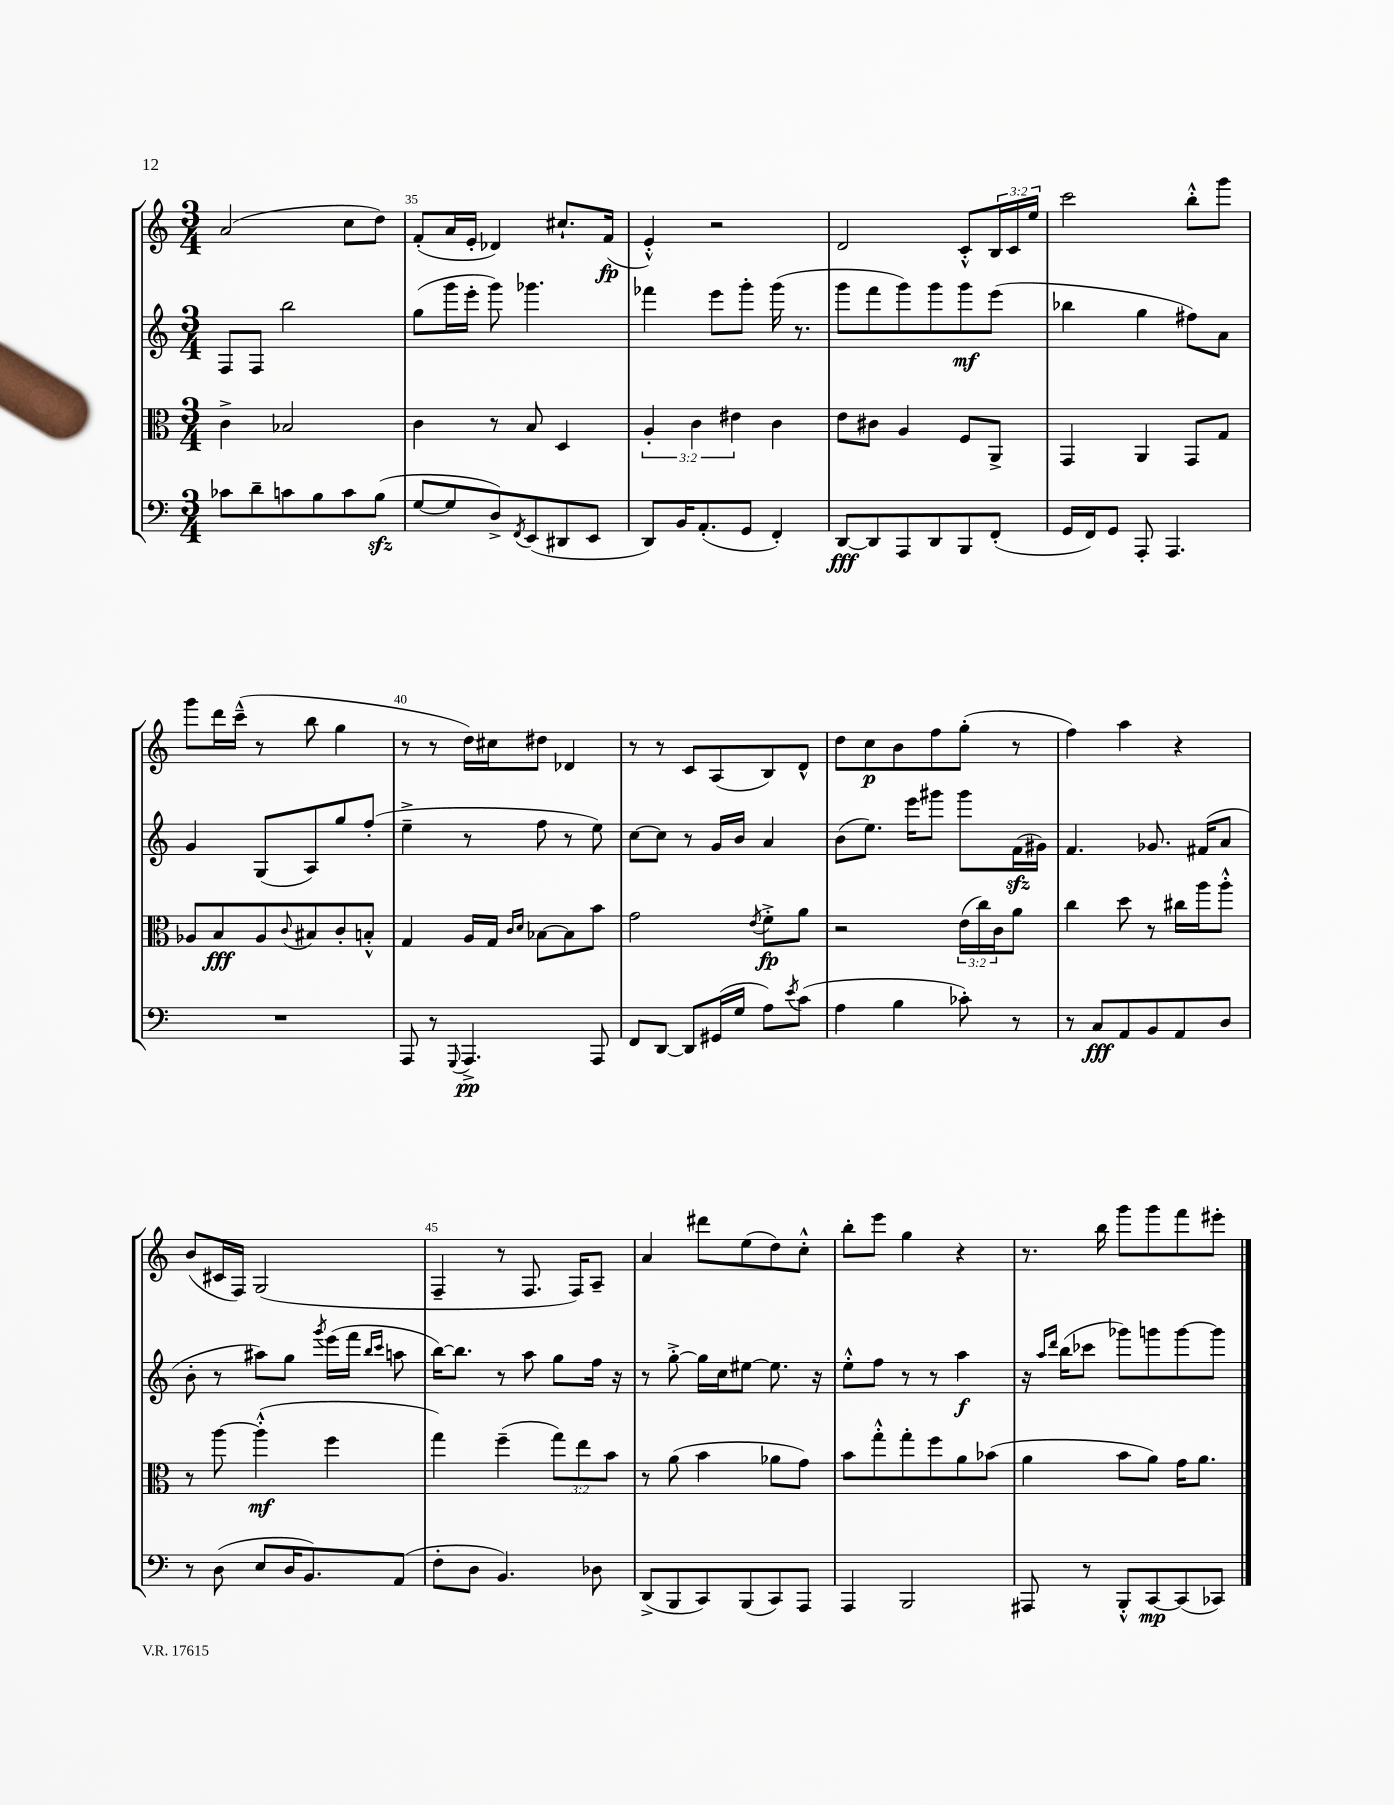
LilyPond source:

<<
\new StaffGroup <<
\new Staff = "s0" {
    \clef treble \key c \major \numericTimeSignature \time 3/4 \override Staff.TupletNumber.text = #tuplet-number::calc-fraction-text
    a'2( c''8 d''8) |
    f'8-.( a'16 e'16-. des'4) cis''8.-! f'16\fp( |
    e'4-.-^) r2 |
    d'2 c'8-.-^ \tuplet 3/2 { b16 c'16 e''16 } |
    c'''2 b''8-.-^ g'''8 |
    g'''8 d'''16 c'''16---^( r8 b''8 g''4 |
    r8 r8 d''16) cis''16 dis''8 des'4 |
    r8 r8 c'8 a8( b8) d'8-^ |
    d''8 c''8\p b'8 f''8 g''8-.( r8 |
    f''4) a''4 r4 |
    b'8( cis'16 f16) g2( |
    f4-- r8 f8. f16) a8-- |
    a'4 dis'''8 e''8( d''8) c''8-.-^ |
    b''8-. e'''8 g''4 r4 |
    r8. b''16 g'''8 g'''8 f'''8 eis'''8-. \bar "|." |
}
\new Staff = "s1" {
    \clef treble \key c \major \numericTimeSignature \time 3/4
    f8 f8 b''2 |
    g''8( g'''16 e'''16-. g'''8) ges'''4. |
    fes'''4 e'''8 g'''8-. g'''16( r8. |
    g'''8 f'''8 g'''8) g'''8 g'''8\mf e'''8( |
    bes''4 g''4 fis''8) a'8 |
    g'4 g8( a8) g''8 f''8-.( |
    e''4---> r8 f''8 r8 e''8) |
    c''8~ c''8 r8 g'16 b'16 a'4 |
    b'8( e''8.) e'''16 gis'''8 gis'''8 f'16\sfz( gis'16) |
    f'4. ges'8. fis'16( a'8 |
    b'8-. r8 ais''8) g''8 \acciaccatura { g'''8 } e'''16( f'''16 \grace { b''16 c'''16 } a''8 |
    b''16~) b''8. r8 a''8 g''8 f''16 r16 |
    r8 g''8~-.-> g''16 c''16 eis''8~ eis''8. r16 |
    e''8-.-^ f''8 r8 r8 a''4\f |
    r16 \grace { a''16 d'''16 } b''16( ces'''8 ges'''8) g'''8 g'''8~ g'''8 \bar "|." |
}
\new Staff = "s2" {
    \clef alto \key c \major \numericTimeSignature \time 3/4 \override Staff.TupletNumber.text = #tuplet-number::calc-fraction-text
    c'4-> bes2 |
    c'4 r8 b8 d4 |
    \tuplet 3/2 { a4-. c'4 eis'4 } c'4 |
    e'8 cis'8 a4 f8 a,8-> |
    g,4 a,4 g,8 g8 |
    aes8 b8\fff aes8 \appoggiatura { c'8 } bis8 c'8-. b8-.-^ |
    g4 a16 g16 \grace { c'16 d'16 } bes8~ bes8 b'8 |
    g'2 \acciaccatura { e'8 } f'8-.->\fp a'8 |
    r2 \tuplet 3/2 { e'16( c''16) c'16 } a'8 |
    c''4 d''8 r8 cis''16 a''16 a''8-.-^ |
    r8 a''8~ a''4-.-^\mf( f''4 |
    g''4) f''4--( \tuplet 3/2 { g''8) e''8 b'8 } |
    r8 a'8( b'4 aes'8 g'8) |
    b'8 g''8-.-^ g''8-. f''8 a'8 bes'8( |
    a'4 b'8 a'8) g'16 a'8. \bar "|." |
}
\new Staff = "s3" {
    \clef bass \key c \major \numericTimeSignature \time 3/4
    ces'8 d'8-- c'8 b8 c'8 b8\sfz( |
    g8~ g8 d8->) \acciaccatura { f,8 } e,8( dis,8 e,8 |
    d,8) b,16 a,8.-.( g,8 f,4-.) |
    d,8~\fff d,8 a,,8 d,8 b,,8 f,8-.( |
    g,16 f,16) g,8 a,,8-. a,,4. |
    R2. |
    a,,8 r8 \appoggiatura { g,,8 } a,,4.->\pp a,,8 |
    f,8 d,8~ d,8 gis,16( g16 a8) \acciaccatura { e'8 } c'8( |
    a4 b4 ces'8-.) r8 |
    r8 c8\fff a,8 b,8 a,8 d8 |
    r8 d8( e8 d16 b,8.) a,8( |
    f8-. d8 b,4.) des8 |
    d,8->( b,,8 c,8) b,,8( c,8) a,,8 |
    a,,4 b,,2 |
    ais,,8 r8 b,,8-.-^ c,8~\mp c,8( ces,8) \bar "|." |
}
>>
>>
\layout { \context { \Score currentBarNumber = #34 \override BarNumber.break-visibility = ##(#f #t #t) barNumberVisibility = #(every-nth-bar-number-visible 5) } }
